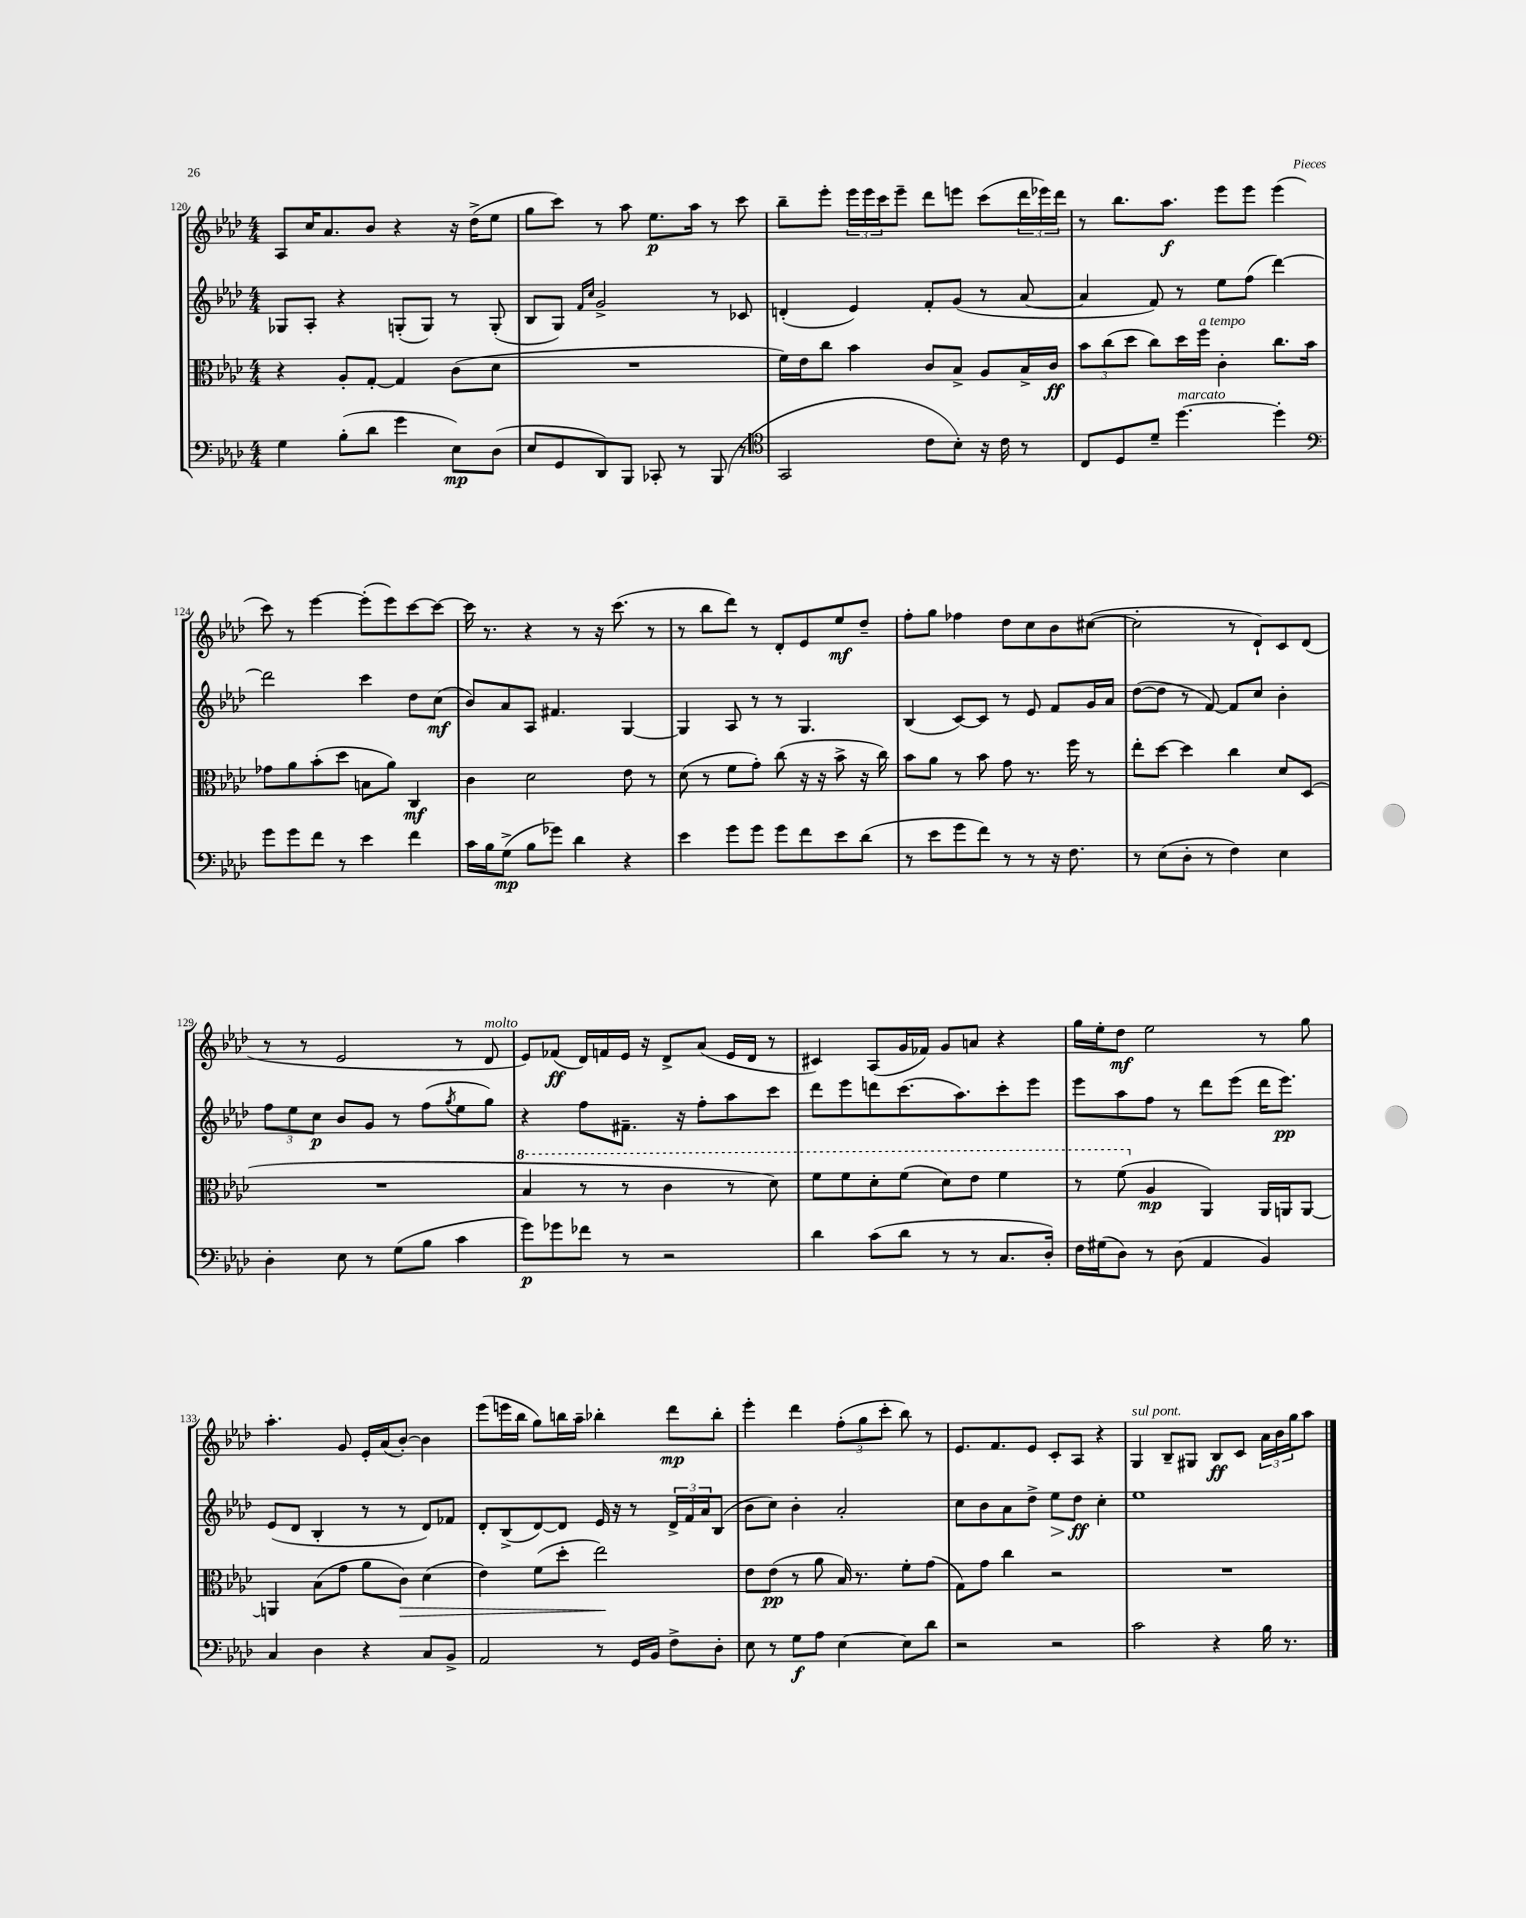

**kern	**dynam	**kern	**dynam	**kern	**dynam	**kern	**dynam
*part4	*part4	*part3	*part3	*part2	*part2	*part1	*part1
*staff4	*staff4	*staff3	*staff3	*staff2	*staff2	*staff1	*staff1
*clefF4	*	*clefC3	*	*clefG2	*	*clefG2	*
*k[b-e-a-d-]	*	*k[b-e-a-d-]	*	*k[b-e-a-d-]	*	*k[b-e-a-d-]	*
*M4/4	*	*M4/4	*	*M4/4	*	*M4/4	*
=120	=120	=120	=120	=120	=120	=120	=120
4G\	.	4r	.	8G-X/L	.	8A-/L	.
.	.	.	.	8A-'/J	.	16cc/K	.
.	.	.	.	.	.	8.a-/	.
(8B-'\L	.	8A-'/L	.	4r	.	.	.
8d-\J	.	[8G'/J	.	.	.	8b-/J	.
4g\	.	4G/]	.	(8Gn'/L	.	4r	.
.	.	.	.	8G/J)	.	.	.
8E-\L)	mp	(8c\L	.	8r	.	16r	.
.	.	.	.	.	.	(16dd-^\KL	.
(8D-\J	.	8d-\J	.	(8G'/	.	8ee-\J	.
=121	=121	=121	=121	=121	=121	=121	=121
8E-/L	.	1r	.	8B-/L	.	8gg\L	.
8GG/	.	.	.	8G/J)	.	8ccc\J)	.
.	.	.	.	16qqf/LL	.	.	.
.	.	.	.	16qqcc/JJ	.	.	.
8DD-/)	.	.	.	2g^/	.	8r	.
8BBB-/J	.	.	.	.	.	8aa-\	.
8CC-X'/	.	.	.	.	.	8.ee-\L	p
8r	.	.	.	.	.	.	.
.	.	.	.	.	.	16aa-\Jk	.
(8BBB-/	.	.	.	8r	.	8r	.
8r	.	.	.	8c-X/	.	8ccc\	.
=122	=122	=122	=122	=122	=122	=122	=122
*clefC4	*	*	*	*	*	*	*
2GG/	.	16f\LL)	.	(4dn'/	.	8bb-~\L	.
.	.	16e-\J	.	.	.	.	.
.	.	8cc\J	.	.	.	8eee-'\J	.
.	.	4b-\	.	4e-/)	.	24eee-\LL	.
.	.	.	.	.	.	24eee-\	.
.	.	.	.	.	.	24ccc\J	.
.	.	.	.	.	.	8eee-~\J	.
8c\L	.	8c/L	.	8f'/L	.	8ddd-\L	.
8B-'\J)	.	8B-^/J	.	(8g/J	.	8eeen\J	.
16r	.	8A-/L	.	8r	.	(8ccc\L	.
16c\	.	.	.	.	.	.	.
8r	.	16B-^/L	.	[8a-/	.	24ddd-\L	.
.	.	.	.	.	.	24eee-X\)	.
.	.	16c/JJ	ff	.	.	.	.
.	.	.	.	.	.	24ddd-\JJ	.
=123	=123	=123	=123	=123	=123	=123	=123
8C/L	.	12b-\L	.	4a-/]	.	8r	.
.	.	(12cc\	.	.	.	.	.
8D-/	.	.	.	.	.	8.bb-\L	.
.	.	12dd-\J	.	.	.	.	.
8d-~/J	.	8cc\L)	.	8f/)	.	.	.
.	.	.	.	.	.	8.aa-\J	f
!LO:TX:a:i:t=marcato	!	!	!	!	!	!	!
[4.dd-\	.	16dd-\L	.	8r	.	.	.
!	!	!LO:TX:a:i:t=a tempo	!	!	!	!	!
.	.	16ff\JJ	.	.	.	.	.
.	.	4c'\	.	8ee-\L	.	8eee-\L	.
.	.	.	.	(8ff\J	.	8eee-\J	.
4dd-'\]	.	8.cc\L	.	[4ddd-\)	.	(4eee-\	.
.	.	16b-\Jk	.	.	.	.	.
!!LO:LB:g=z
=124	=124	=124	=124	=124	=124	=124	=124
*clefF4	*	*	*	*	*	*	*
8g\L	.	8g-X\L	.	2ddd-\]	.	8ccc\)	.
8g\	.	8a-\	.	.	.	8r	.
8f\J	.	(8b-'\	.	.	.	[4eee-\	.
8r	.	8dd-\J	.	.	.	.	.
4e-\	.	8Bn\L	.	4ccc\	.	(8eee-'\L]	.
.	.	8a-\J)	.	.	.	8eee-\)	.
4f\	.	4C/	mf	8dd-\L	.	[8ccc\	.
.	.	.	.	(8cc\J	mf	8ccc\J_	.
=125	=125	=125	=125	=125	=125	=125	=125
16c\LL	.	4c\	.	8b-/L)	.	16ccc\]	.
16B-\J	.	.	.	.	.	8.r	.
(8G^\J	mp	.	.	8a-/	.	.	.
8B-\L	.	2d-\	.	8A-/J	.	4r	.
8g-X\J)	.	.	.	4.f#X/	.	.	.
4d-\	.	.	.	.	.	8r	.
.	.	.	.	.	.	16r	.
.	.	.	.	.	.	(8.ccc\	.
4r	.	8e-\	.	[4G/	.	.	.
.	.	8r	.	.	.	8r	.
=126	=126	=126	=126	=126	=126	=126	=126
4e-\	.	(8d-\	.	4G/]	.	8r	.
.	.	8r	.	.	.	8bb-\L	.
8g\L	.	8f\L	.	8A-/	.	8ddd-\J)	.
8g\J	.	8g'\J)	.	8r	.	8r	.
8g\L	.	(8cc\	.	8r	.	8d-'/L	.
8f\	.	16r	.	4.G/	.	8e-/	.
.	.	16r	.	.	.	.	.
8e-\	.	8b-^\	.	.	.	8ee-/	mf
(8d-\J	.	16r	.	.	.	8dd-~/J	.
.	.	16cc\)	.	.	.	.	.
=127	=127	=127	=127	=127	=127	=127	=127
8r	.	8b-\L	.	(4B-/	.	8ff'\L	.
8e-\L	.	8a-\J	.	.	.	8gg\J	.
8g\	.	8r	.	[8c/L)	.	4ff-X\	.
8f\J)	.	8b-\	.	8c/J]	.	.	.
8r	.	8g\	.	8r	.	8dd-\L	.
8r	.	8.r	.	8e-/	.	8cc\	.
16r	.	.	.	8f/L	.	8b-\	.
8.F\	.	16ff\	.	.	.	.	.
.	.	8r	.	16g/L	.	([8cc#X\J	.
.	.	.	.	16a-/JJ	.	.	.
=128	=128	=128	=128	=128	=128	=128	=128
8r	.	8ee-'\L	.	([8dd-\L	.	2cc#'\]	.
(8E-\L	.	[8dd-\J	.	8dd-\J]	.	.	.
8D-'\J	.	4dd-\]	.	8r	.	.	.
8r	.	.	.	[8f/)	.	.	.
4F\)	.	4cc\	.	8f/L]	.	8r	.
.	.	.	.	8cc/J	.	8d-`/L)	.
4E-\	.	8d-/L	.	4b-'\	.	8c/	.
.	.	(8D-/J	.	.	.	(8d-/J	.
!!LO:LB:g=z
=129	=129	=129	=129	=129	=129	=129	=129
4D-'\	.	1r	.	12ff\L	.	8r	.
.	.	.	.	12ee-\	.	.	.
.	.	.	.	.	.	8r	.
.	.	.	.	12cc\J	p	.	.
8E-\	.	.	.	8b-/L	.	2e-/	.
8r	.	.	.	8g/J	.	.	.
(8G\L	.	.	.	8r	.	.	.
8B-\J	.	.	.	(8ff\L	.	.	.
.	.	.	.	8qgg/	.	.	.
4c\	.	.	.	8ee-\	.	8r	.
!	!	!	!	!	!	!LO:TX:a:i:t=molto	!
.	.	.	.	8gg\J)	.	8d-/	.
=130	=130	=130	=130	=130	=130	=130	=130
*	*	*8va	*	*	*	*	*
8g\L)	p	4b-/	.	4r	.	8e-/L)	.
8g-X\	.	.	.	.	.	(8f-X/J	ff
8f-X\J	.	8r	.	8ff\L	.	16d-/LL)	.
.	.	.	.	.	.	16fn/	.
8r	.	8r	.	8.f#X~\J	.	16e-/JJ	.
.	.	.	.	.	.	16r	.
2r	.	4cc\	.	.	.	8d-^/L	.
.	.	.	.	16r	.	.	.
.	.	.	.	8ff'\L	.	(8a-/J	.
.	.	8r	.	8aa-\	.	16e-/LL	.
.	.	.	.	.	.	16d-/JJ	.
.	.	8dd-\)	.	8ccc\J	.	8r	.
=131	=131	=131	=131	=131	=131	=131	=131
4d-\	.	8ff\L	.	8ddd-\L	.	4c#X/)	.
.	.	8ff\	.	8eee-\	.	.	.
(8c\L	.	8dd-'\	.	8dddn\	.	(8A-/L	.
8d-\J	.	(8ff\J	.	(8.ccc\	.	16g/L	.
.	.	.	.	.	.	16f-X/JJ)	.
8r	.	8dd-\L)	.	.	.	8g/L	.
.	.	.	.	8.aa-\)	.	.	.
8r	.	8ee-\J	.	.	.	8an/J	.
8.C/L	.	4ff\	.	8ccc'\	.	4r	.
.	.	.	.	8eee-\J	.	.	.
16D-'/Jk)	.	.	.	.	.	.	.
=132	=132	=132	=132	=132	=132	=132	=132
16F\LL	.	8r	.	8eee-\L	.	16gg\LL	.
(16G#X\J	.	.	.	.	.	16ee-'\J	.
8D-\J)	.	(8ff\	.	8aa-\	.	8dd-\J	mf
*	*	*X8va	*	*	*	*	*
8r	.	4A-/	mp	8ff\J	.	2ee-\	.
(8D-\	.	.	.	8r	.	.	.
4AA-/	.	4AA-/)	.	8ddd-\L	.	.	.
.	.	.	.	(8eee-\J	.	.	.
4BB-/)	.	16AA-/LL	.	16ddd-\KL	.	8r	.
.	.	16AAn/J	.	8.eee-\J)	pp	.	.
.	.	[8AA/J	.	.	.	8gg\	.
!!LO:LB:g=z
=133	=133	=133	=133	=133	=133	=133	=133
4C/	.	4AAn/]	.	(8e-/L	.	4.aa-'\	.
.	.	.	.	8d-/J	.	.	.
4D-\	.	(8B-\L	.	4B-'/	.	.	.
.	.	8g\J	.	.	.	8g/	.
4r	.	8a-\L	.	8r	.	16e-'/LL	.
.	.	.	.	.	.	(16a-/J	.
!	!	!	!LO:HP:b	!	!	!	!
.	.	8c\J)	>	8r	.	[8b-'/J)	.
8C/L	.	(4d-\	.	8d-/L)	.	4b-\]	.
8BB-^/J	.	.	.	8f-X/J	.	.	.
=134	=134	=134	=134	=134	=134	=134	=134
2AA-/	.	4e-\)	.	8d-'/L	.	(8eee-\L	.
.	.	.	.	(8B-^/	.	16eeen\L	.
.	.	.	.	.	.	16bb-\JJ	.
.	.	(8f\L	.	[8d-/)	.	8gg\L)	.
.	.	8dd-'\J	.	8d-/J]	.	16bbn\L	.
.	.	.	.	.	.	16aa-~\JJ	.
8r	.	2ee-\)	.	16e-/	.	4bb-X'\	.
.	.	.	.	16r	.	.	.
16GG/LL	.	.	.	8r	.	.	.
16BB-/JJ	.	.	.	.	.	.	.
8F^\L	.	.	.	24d-^/LL	.	8ddd-\L	mp
.	.	.	.	24f/	.	.	.
.	.	.	.	24a-/J	.	.	.
8D-'\J	.	.	.	(8B-/J	.	8bb-'\J	.
.	.	.	]	.	.	.	.
=135	=135	=135	=135	=135	=135	=135	=135
8E-\	.	8e-\L	.	8b-\L	.	4eee-'\	.
8r	.	(8e-\J	pp	8cc\J)	.	.	.
8G\L	f	8r	.	4b-'\	.	4ddd-\	.
8A-\J	.	8a-\	.	.	.	.	.
[4E-\	.	16B-/)	.	2a-'/	.	(12ff'\L	.
.	.	8.r	.	.	.	.	.
.	.	.	.	.	.	12gg\	.
.	.	.	.	.	.	12ccc'\J	.
8E-\L]	.	8f'\L	.	.	.	8bb-\)	.
8d-\J	.	(8g\J	.	.	.	8r	.
=136	=136	=136	=136	=136	=136	=136	=136
2r	.	8G\L)	.	8cc\L	.	8.e-/L	.
.	.	8g\J	.	8b-\	.	.	.
.	.	.	.	.	.	8.f/	.
.	.	4cc\	.	8a-\	.	.	.
.	.	.	.	8dd-^\J	.	8e-/J	.
!	!	!	!	!	!LO:HP:b	!	!
2r	.	2r	.	8ee-\L	>	8c'/L	.
.	.	.	.	8dd-\J	ff	8A-/J	.
.	.	.	.	4cc'\	]	4r	.
=137	=137	=137	=137	=137	=137	=137	=137
!	!	!	!	!	!	!LO:TX:a:i:t=sul pont.	!
2c\	.	1r	.	1ee-	.	4G/	.
.	.	.	.	.	.	8B-~/L	.
.	.	.	.	.	.	8G#X/J	.
4r	.	.	.	.	.	8B-/L	ff
.	.	.	.	.	.	8c/J	.
16B-\	.	.	.	.	.	24a-\LL	.
.	.	.	.	.	.	24b-\	.
8.r	.	.	.	.	.	.	.
.	.	.	.	.	.	24gg\J	.
.	.	.	.	.	.	8aa-\J	.
==	==	==	==	==	==	==	==
*-	*-	*-	*-	*-	*-	*-	*-
